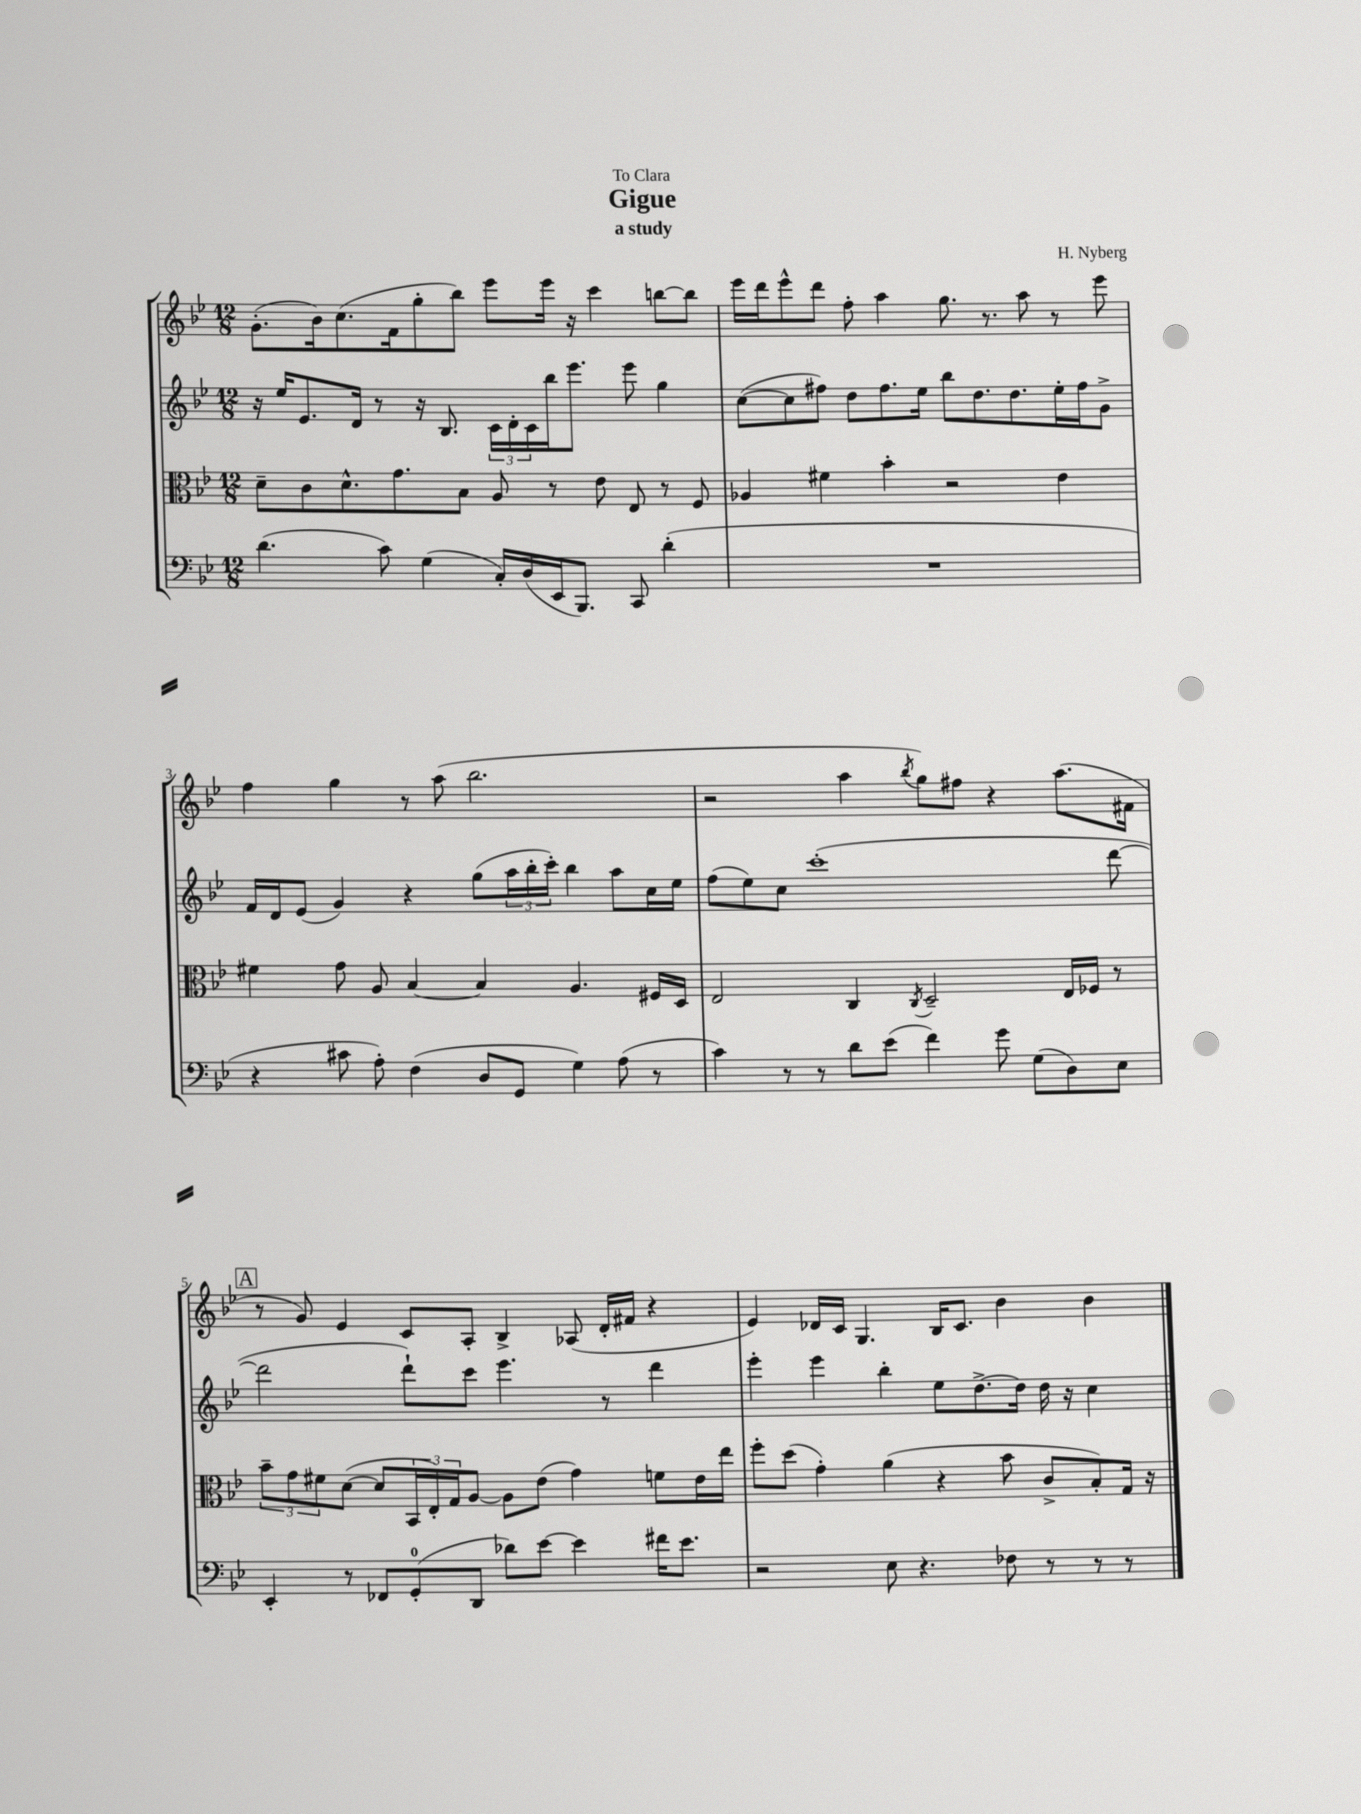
\header { title = "Gigue" composer = "H. Nyberg" subtitle = "a study" dedication = "To Clara" }
<<
\new StaffGroup <<
\new Staff = "s0" {
    \clef treble \key bes \major \numericTimeSignature \time 12/8
    g'8.-.( bes'16) c''8.( f'16 g''8-. bes''8) ees'''8 ees'''16 r16 c'''4 b''8~ b''8 |
    ees'''16 d'''16 ees'''8-^ d'''8 f''8-. a''4 g''8. r8. a''8 r8 ees'''8 |
    f''4 g''4 r8 a''8( bes''2. |
    r2 a''4 \acciaccatura { bes''8 } g''8) fis''8 r4 a''8.( fis'16 |
    \mark \markup { \box "A" } r8 g'8) ees'4 c'8 a8-. bes4-> aes8( d'16-. fis'16 r4 |
    ees'4) des'16 c'16 g4. bes16 c'8. bes'4 bes'4 \bar "|." |
}
\new Staff = "s1" {
    \clef treble \key bes \major \numericTimeSignature \time 12/8
    r16 ees''16 ees'8. d'16 r8 r16 bes8. \tuplet 3/2 { c'16 d'16-. c'16 } bes''16 ees'''8. ees'''8 g''4 |
    c''8~( c''8 fis''8) d''8 fis''8. ees''16 bes''8 d''8. d''8. ees''16-. fis''16 g'8-> |
    f'16 d'16 ees'8( g'4) r4 g''8( \tuplet 3/2 { a''16 bes''16-. c'''16-.) } bes''4 a''8 c''16 ees''16 |
    f''8( ees''8) c''8 c'''1-.( d'''8~ |
    \mark \markup { \box "A" } d'''2 d'''8-!) c'''8 ees'''4. r8 d'''4 |
    ees'''4-. ees'''4 bes''4-. ees''8 d''8.~-> d''16 d''16 r16 c''4 \bar "|." |
}
\new Staff = "s2" {
    \clef alto \key bes \major \numericTimeSignature \time 12/8
    d'8-- c'8 d'8.-^ g'8. bes8 a8 r8 ees'8 ees8 r8 f8 |
    aes4 fis'4 bes'4-. r2 ees'4 |
    fis'4 g'8 a8 bes4~ bes4 a4. fis16 d16 |
    ees2 c4 \acciaccatura { c8 } d2-- ees16 fes16 r8 |
    \mark \markup { \box "A" } \tuplet 3/2 { bes'8-- g'8 fis'8 } d'8~( d'8 \tuplet 3/2 { bes,16 ees16-.) g16 } a8~ a8 ees'8( g'4) f'8 ees'16 ees''16 |
    f''8-. d''8( g'4-.) a'4( r4 bes'8 c'8-> bes8-.) g16 r16 \bar "|." |
}
\new Staff = "s3" {
    \clef bass \key bes \major \numericTimeSignature \time 12/8
    d'4.( c'8) g4( c16-.) d16( ees,16 bes,,8.) c,8 d'4-.( |
    R1. |
    r4 cis'8 a8-.) f4( d8 g,8 g4) a8( r8 |
    c'4) r8 r8 d'8 ees'8( f'4) g'8 g8( d8) ees8 |
    \mark \markup { \box "A" } ees,4-. r8 fes,8 g,8-0-.( d,8 des'8) ees'8~ ees'4 fis'16 ees'8. |
    r2 ees8 r4. fes8 r8 r8 r8 \bar "|." |
}
>>
>>
